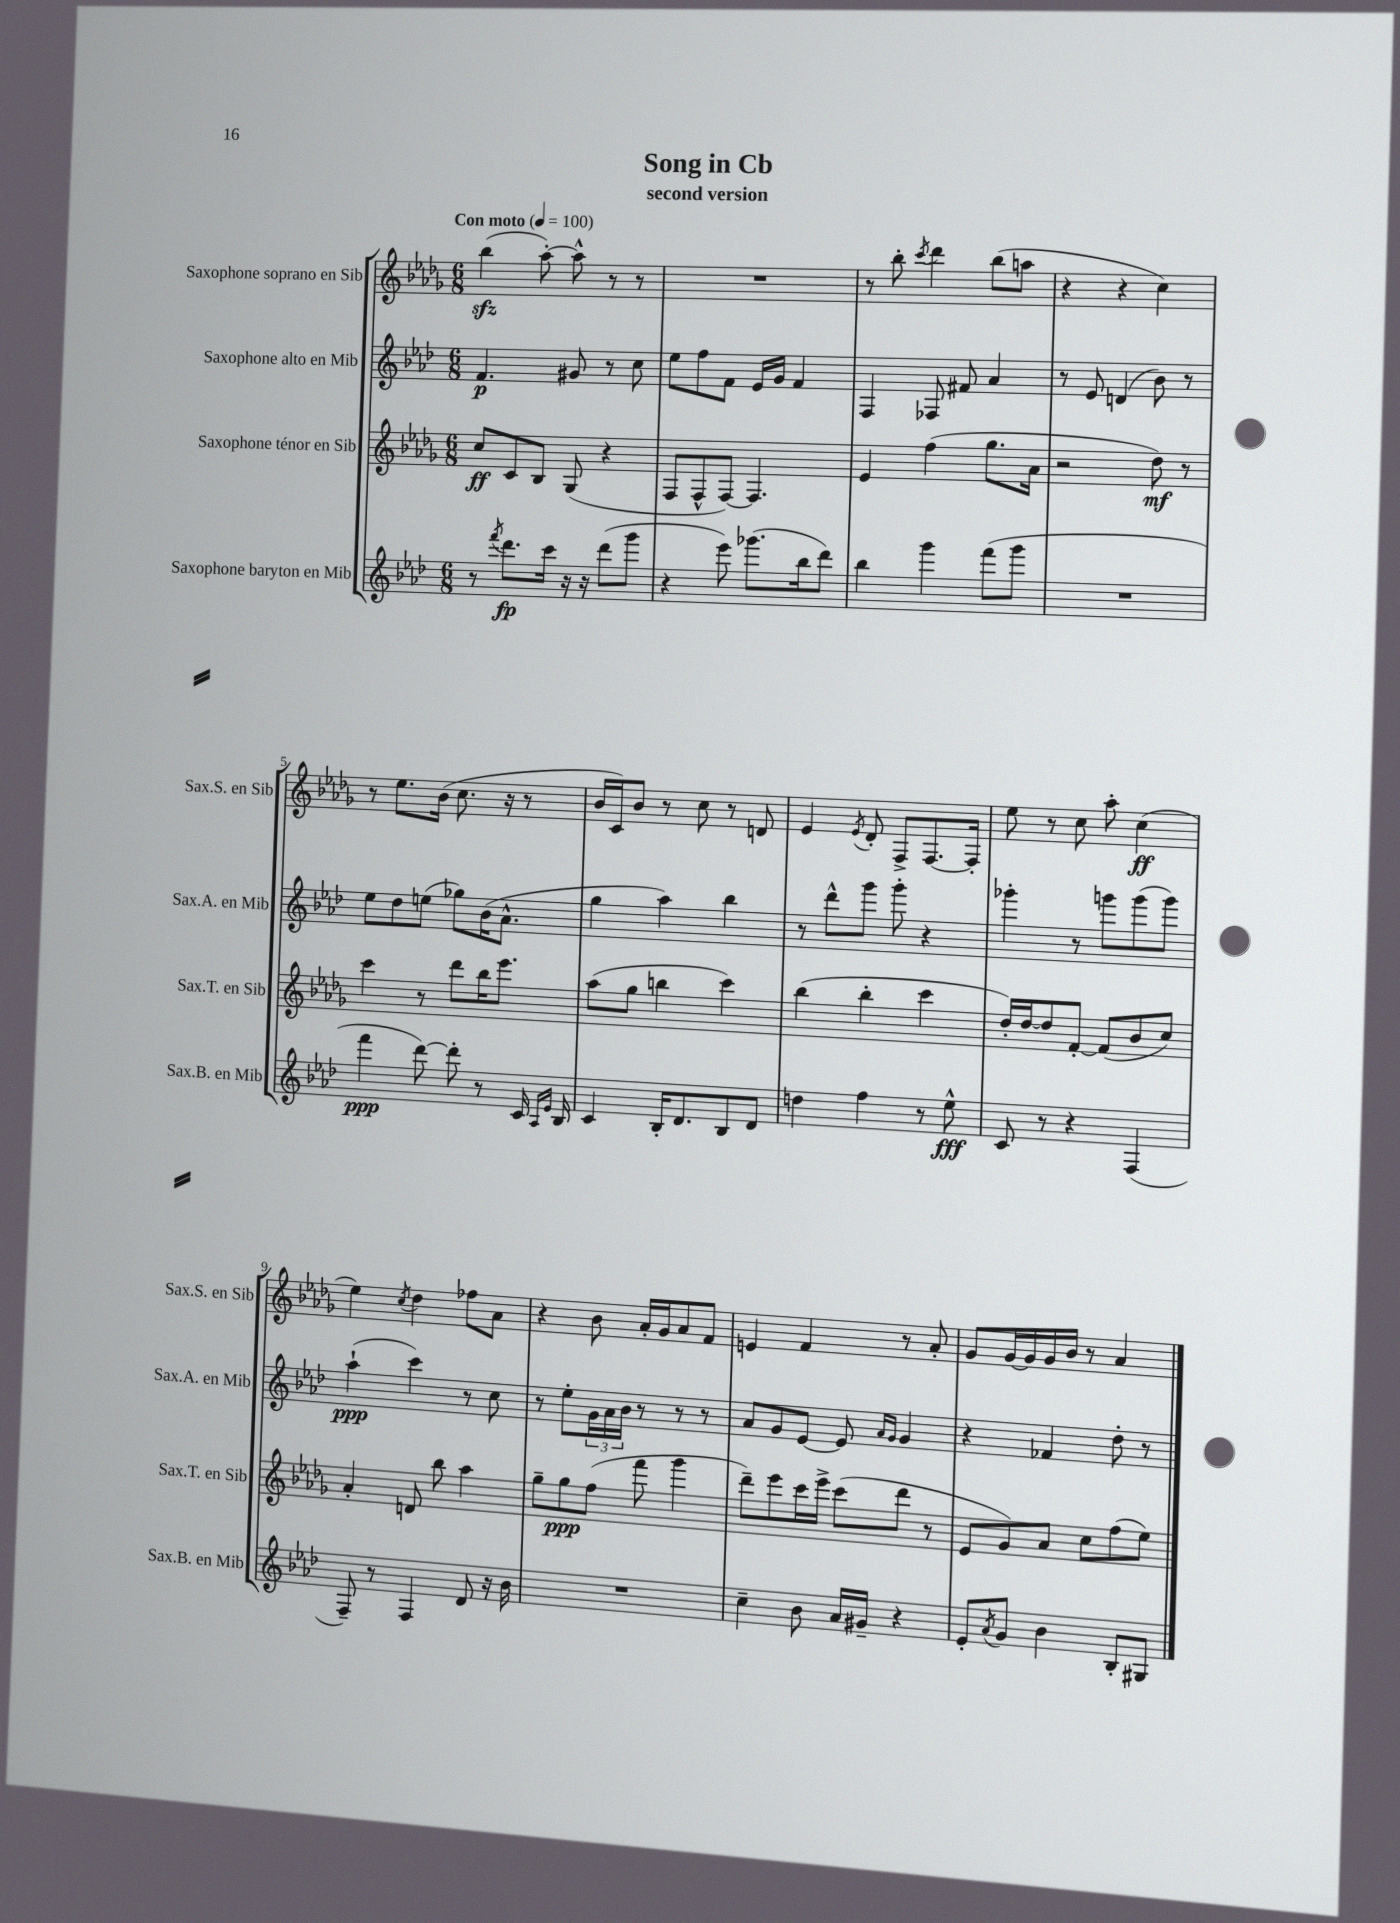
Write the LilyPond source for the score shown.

\header { title = "Song in Cb" subtitle = "second version" }
<<
\new StaffGroup <<
\new Staff = "s0" \with { instrumentName = "Saxophone soprano en Sib" shortInstrumentName = "Sax.S. en Sib" } {
    \clef treble \key des \major \numericTimeSignature \time 6/8 \tempo "Con moto" 4 = 100
    bes''4\sfz( aes''8~-.) aes''8-^ r8 r8 |
    R2. |
    r8 bes''8-. \acciaccatura { c'''8 } des'''4 bes''8( a''8 |
    r4 r4 c''4) |
    r8 ees''8. bes'16( c''8. r16 r8 |
    bes'16 c'16) bes'8 r8 c''8 r8 d'8 |
    ees'4 \acciaccatura { ees'8 } des'8-. f8-> f8.~ f16-. |
    ees''8 r8 c''8 aes''8-. c''4\ff( |
    ees''4) \acciaccatura { c''8 } des''4 fes''8 aes'8 |
    r4 bes'8 aes'16-. ges'16 aes'8 f'8 |
    e'4 f'4 r8 aes'8-. |
    ges'8 ges'16~ ges'16 ges'16 bes'16 r8 aes'4 \bar "|." |
}
\new Staff = "s1" \with { instrumentName = "Saxophone alto en Mib" shortInstrumentName = "Sax.A. en Mib" } {
    \clef treble \key aes \major \numericTimeSignature \time 6/8
    f'4.\p gis'8 r8 c''8 |
    ees''8 f''8 f'8 ees'16 g'16 f'4 |
    f4 fes8 fis'8 aes'4 |
    r8 ees'8 d'4( bes'8) r8 |
    ees''8 des''8 e''8( ges''8) bes'16( aes'8.-^ |
    g''4 aes''4) bes''4 |
    r8 des'''8-^ g'''8 g'''8-. r4 |
    ges'''4-. r8 g'''8 g'''8( g'''8) |
    aes''4-!\ppp( c'''4) r8 c''8 |
    r8 ees''8-. \tuplet 3/2 { g'16 aes'16 bes'16 } r8 r8 r8 |
    aes'8 g'8 ees'8~ ees'8 \grace { aes'16 g'16 } g'4 |
    r4 fes'4 des''8-. r8 \bar "|." |
}
\new Staff = "s2" \with { instrumentName = "Saxophone ténor en Sib" shortInstrumentName = "Sax.T. en Sib" } {
    \clef treble \key des \major \numericTimeSignature \time 6/8
    c''8\ff c'8 bes8 ges8( r4 |
    f8 f8-^ f8~) f4. |
    ees'4 f''4( ges''8. aes'16 |
    r2 des''8\mf) r8 |
    c'''4 r8 des'''8 bes''16 ees'''8. |
    aes''8( ges''8 b''4 c'''4) |
    bes''4( bes''4-. c'''4 |
    des''16-.) des''16~ des''8 f'8~-. f'8( bes'8 c''8) |
    aes'4-. d'8 bes''8 aes''4 |
    ges''8-- ges''8\ppp f''8( f'''8 ges'''4 |
    des'''8--) ees'''8 c'''16 ees'''16-> c'''8( des'''8 r8 |
    ees'8 ges'8) aes'8 c''8 f''8( ees''8) \bar "|." |
}
\new Staff = "s3" \with { instrumentName = "Saxophone baryton en Mib" shortInstrumentName = "Sax.B. en Mib" } {
    \clef treble \key aes \major \numericTimeSignature \time 6/8
    r8 \acciaccatura { f'''8 } des'''8.\fp c'''16 r16 r16 des'''8( g'''8 |
    r4 ees'''8) ges'''8.( bes''16 des'''8) |
    bes''4 g'''4 f'''8( g'''8 |
    R2. |
    f'''4\ppp des'''8~) des'''8-. r8 c'16 \grace { aes16 ees'16 } bes16 |
    c'4 bes16-. des'8. bes8 des'8 |
    d''4 f''4 r8 ees''8-^\fff |
    c'8 r8 r4 f4( |
    f8--) r8 f4 des'8 r16 bes'16 |
    R2. |
    c''4-- bes'8 aes'16 gis'16-- r4 |
    ees'8-. \acciaccatura { aes'8 } g'8 bes'4 bes8-. gis8 \bar "|." |
}
>>
>>
